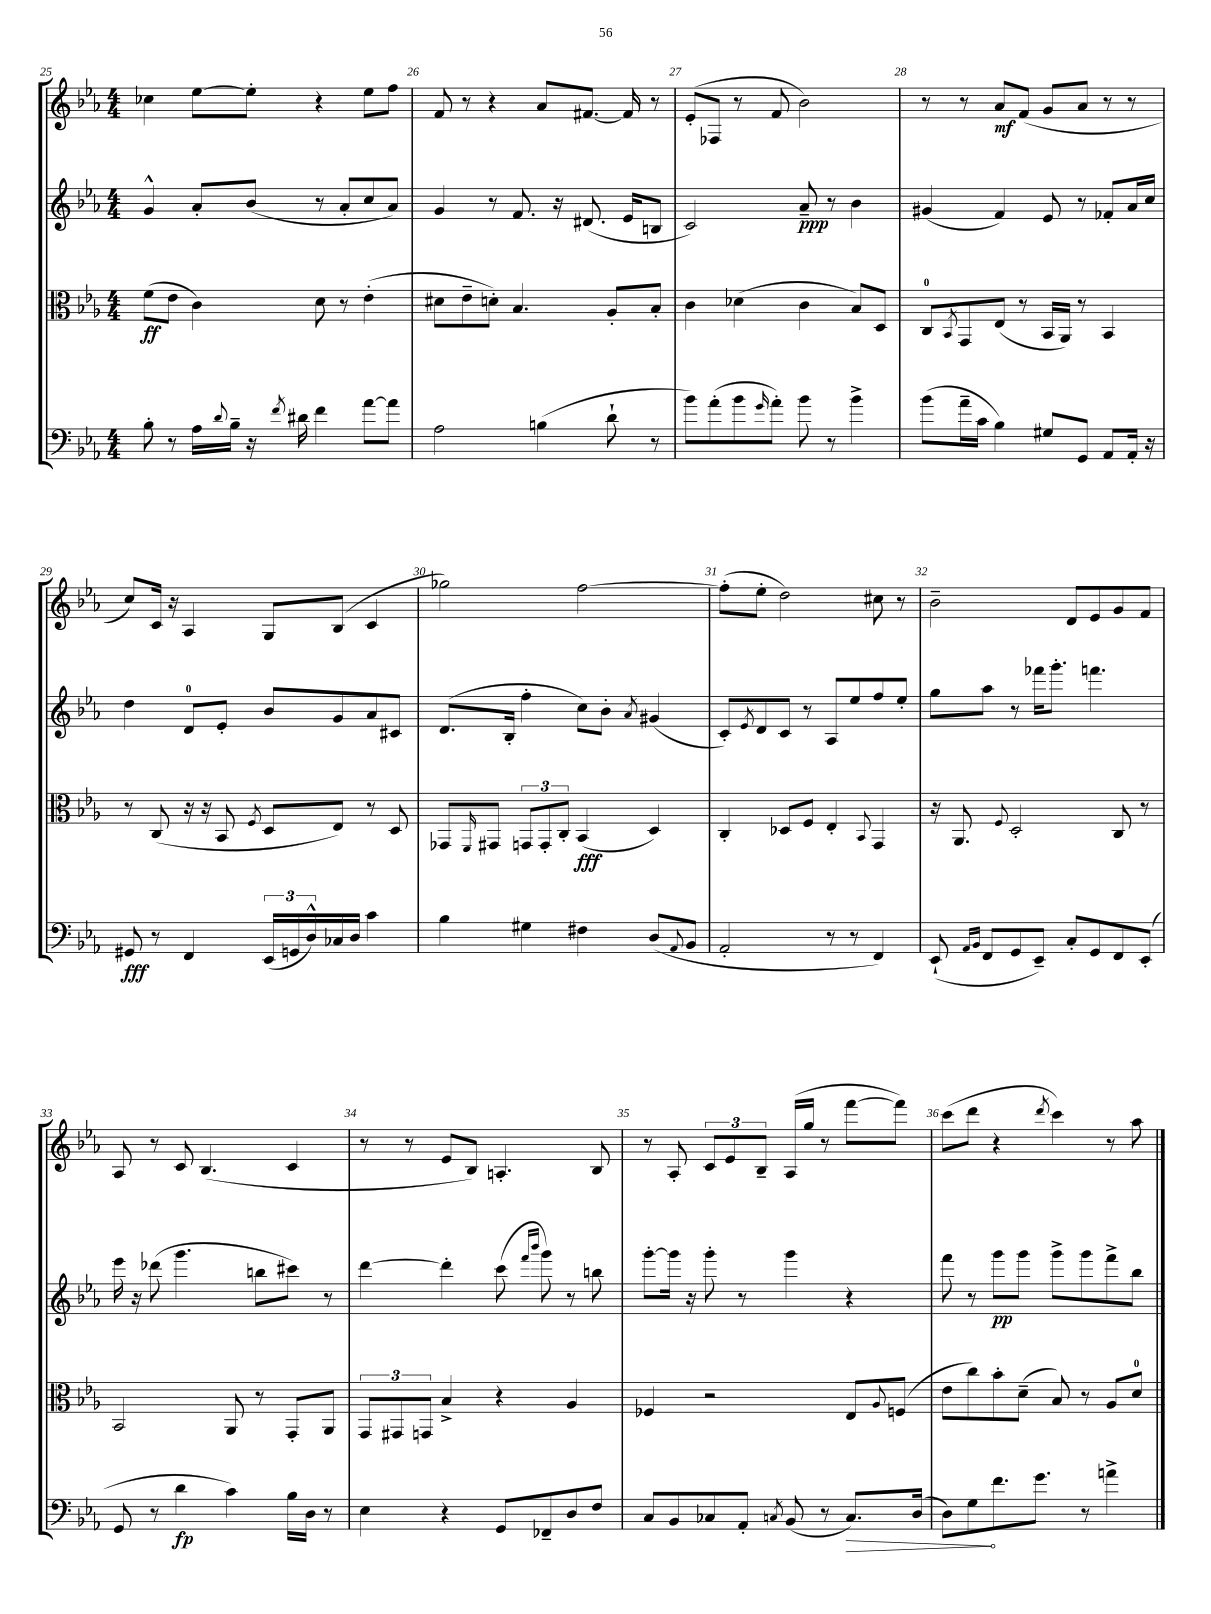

**kern	**kern	**kern	**kern
*staff4	*staff3	*staff2	*staff1
*clefF4	*clefC3	*clefG2	*clefG2
*k[b-e-a-]	*k[b-e-a-]	*k[b-e-a-]	*k[b-e-a-]
*M4/4	*M4/4	*M4/4	*M4/4
8B-'	(8f	4g^^	4cc-
8r	8e-	.	.
16A-	4c)	8a-'	[8ee-
8qqd	.	.	.
16B-~	.	.	.
16r	.	(8b-	8ee-']
8qf	.	.	.
16d#	.	.	.
4f	8d	8r	4r
.	8r	8a-'	.
[8a-	(4e-'	8cc	8ee-
8a-]	.	8a-)	8ff
=	=	=	=
2A-	8d#	4g	8f
.	8e-~	.	8r
.	8d')	8r	4r
.	4.B-	8.f	.
(4B	.	.	8a-
.	.	16r	.
.	.	(8.d#	[8.f#
8d`	8A-'	.	.
.	.	16e-	16f#]
8r	8B-'	8B	8r
=	=	=	=
8b-)	4c	2c)	(8e-'
(8a-'	.	.	8F-
8b-	(4d-	.	8r
16qqg	.	.	.
8a-')	.	.	8f
8b-	4c	8a-~	2b-)
8r	.	8r	.
4b-^	8B-)	4b-	.
.	8D	.	.
=	=	=	=
(8b-	8C	(4g#	8r
.	8qBB-	.	.
16a-~	8GG	.	8r
16c	.	.	.
4B-)	(8E-	4f)	8a-
.	8r	.	(8f
8G#	16BB-	8e-	8g
.	16AA-)	.	.
8GG	8r	8r	8a-
8AA-	4BB-	8f-'	8r
16AA-'	.	16a-	8r
16r	.	16cc	.
=	=	=	=
8GG#	8r	4dd	8cc)
8r	(8C	.	16c
.	.	.	16r
4FF	16r	8d	4A-
.	16r	.	.
.	8BB-	8e-'	.
.	8qF	.	.
(24EE-	8D	8b-	8G
24GG	.	.	.
24D^^)	.	.	.
16C-	8E-)	8g	(8B-
16D	.	.	.
4c	8r	8a-	4c
.	8D	8c#	.
=	=	=	=
4B-	8GG-	(8.d	2gg-)
.	16qqFF	.	.
.	8GG#	.	.
.	.	16B-'	.
4G#	12GG	4ff'	.
.	12GG'	.	.
.	12C'	.	.
4F#	(4BB-	8cc)	[2ff
.	.	8b-'	.
.	.	8qa-	.
(8D	4D)	(4g#	.
8qqAA-	.	.	.
8BB-	.	.	.
=	=	=	=
2AA-'	4C'	8c')	(8ff']
.	.	8qe-	.
.	.	8d	8ee-'
.	8D-	8c	2dd)
.	8F	8r	.
8r	4E-'	8A-	.
8r	.	8ee-	.
.	8qqBB-	.	.
4FF)	4GG	8ff	8cc#
.	.	8ee-'	8r
=	=	=	=
(8EE-`	16r	8gg	2b-~
.	8.AA-	.	.
16qqAA-	.	.	.
16qqBB-	.	.	.
8FF	.	8aa-	.
.	8qqF	.	.
8GG	2D'	8r	.
8EE-~)	.	16fff-	.
.	.	8.ggg'	.
8C'	.	.	8d
8GG	.	4.fff	8e-
8FF	8C	.	8g
(8EE-'	8r	.	8f
=	=	=	=
8GG	2BB-	16eee-	8A-
.	.	16r	.
8r	.	(8ddd-	8r
4d	.	4.ggg	8c
.	.	.	(4.B-
4c)	8AA-	.	.
.	8r	8bb	.
16B-	8GG'	8ccc#)	4c
16D	.	.	.
8r	8AA-	8r	.
=	=	=	=
4E-	12GG	[4ddd	8r
.	12GG#	.	.
.	.	.	8r
.	12GG	.	.
4r	4B-^	4ddd']	8e-
.	.	.	8B-)
8GG	4r	(8ccc	4.A'
.	.	16qqfff	.
.	.	16qqbbb-	.
8FF-~	.	8ggg)	.
8D	4A-	8r	.
8F	.	8bb	8B-
=	=	=	=
8C	4F-	[8ggg'	8r
8BB-	.	16ggg]	8A-'
.	.	16r	.
8C-	2r	8ggg'	12c
.	.	.	12e-
8AA-'	.	8r	.
.	.	.	12B-~
8qC	.	.	.
(8BB-	.	4ggg	(16A-
.	.	.	16gg
8r	.	.	8r
8.C)	8E-	4r	[8fff
.	8qqA-	.	.
.	(8F	.	8fff])
(16D	.	.	.
=	=	=	=
8D)	8e-	8fff	(8ccc
8G	8cc)	8r	8ddd
8.f	8b-'	8ggg	4r
.	(8d~	8ggg	.
8.g	.	.	.
.	.	.	8qddd
.	8B-)	8ggg^	4ccc)
8r	8r	8ggg	.
4a^	8A-	8fff^	8r
.	8d	8bb-	8aa-
==	==	==	==
*-	*-	*-	*-
